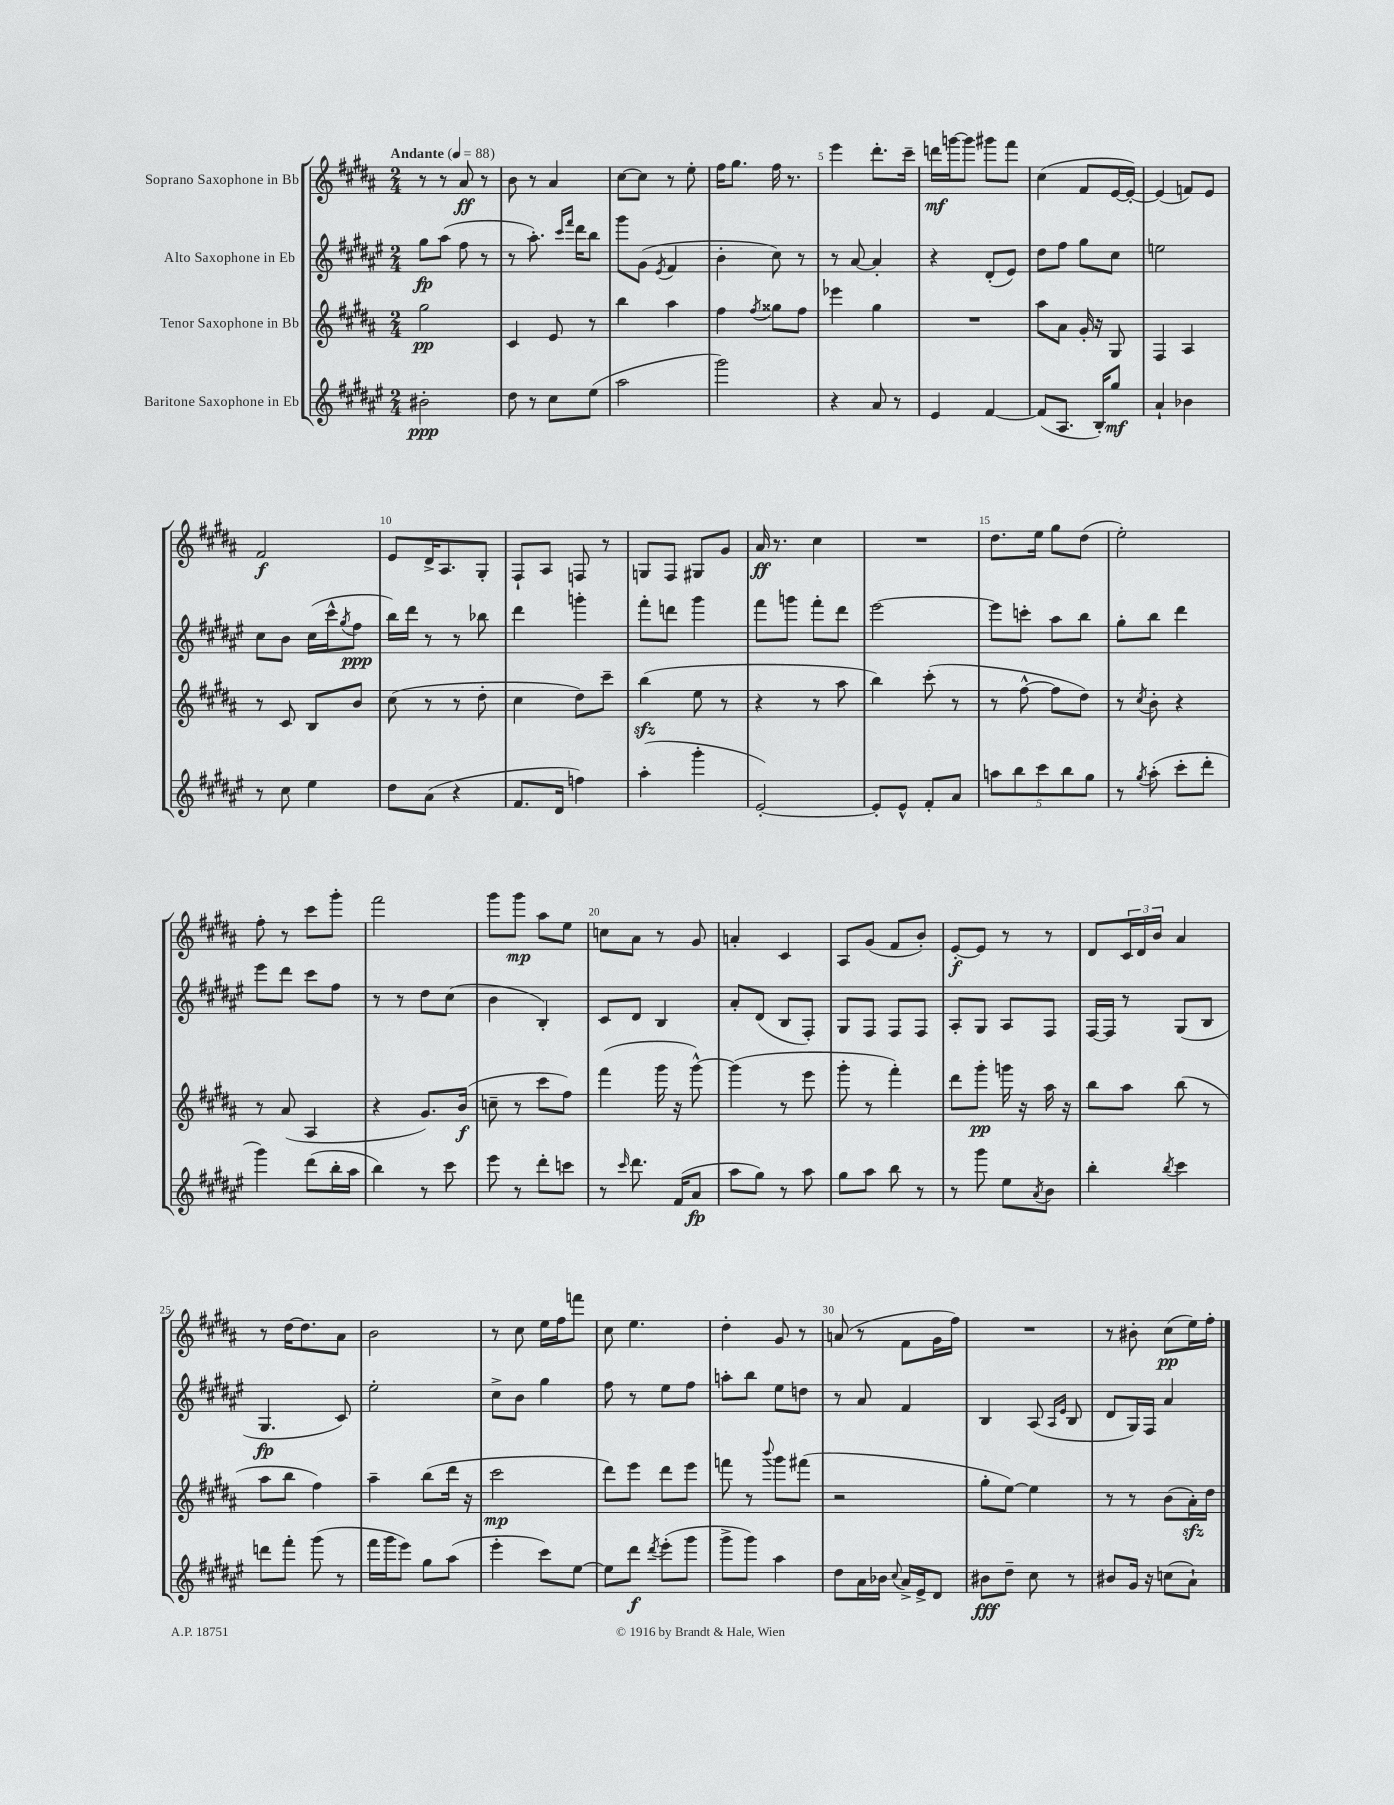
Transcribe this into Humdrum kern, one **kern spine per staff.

**kern	**dynam	**kern	**dynam	**kern	**dynam	**kern	**dynam
*part4	*part4	*part3	*part3	*part2	*part2	*part1	*part1
*staff4	*staff4	*staff3	*staff3	*staff2	*staff2	*staff1	*staff1
*I"Baritone Saxophone in Eb	*	*I"Tenor Saxophone in Bb	*	*I"Alto Saxophone in Eb	*	*I"Soprano Saxophone in Bb	*
*clefG2	*	*clefG2	*	*clefG2	*	*clefG2	*
*k[f#c#g#d#a#e#]	*	*k[f#c#g#d#a#]	*	*k[f#c#g#d#a#e#]	*	*k[f#c#g#d#a#]	*
*M2/4	*	*M2/4	*	*M2/4	*	*M2/4	*
*MM88	*	*MM88	*	*MM88	*	*MM88	*
=1	=1	=1	=1	=1	=1	=1	=1
!	!	!	!	!	!	!LO:TX:a:B:t=Andante	!
2b#X'\	ppp	2gg#\	pp	8gg#\L	fp	8r	.
.	.	.	.	(8aa#\J	.	8r	.
.	.	.	.	8ff#\	.	8a#/	ff
.	.	.	.	8r	.	8r	.
=2	=2	=2	=2	=2	=2	=2	=2
8dd#\	.	4c#/	.	8r	.	8b\	.
8r	.	.	.	8.aa#'\)	.	8r	.
8cc#\L	.	8e/	.	.	.	4a#/	.
.	.	.	.	16qqccc#/LL	.	.	.
.	.	.	.	16qqfff#/JJ	.	.	.
.	.	.	.	16ddd#\KL	.	.	.
(8ee#\J	.	8r	.	8bb\J	.	.	.
=3	=3	=3	=3	=3	=3	=3	=3
2aa#\	.	4bb\	.	8ggg#\L	.	[8cc#\L	.
.	.	.	.	(8g#\J	.	8cc#\J]	.
.	.	.	.	8qe#/	.	.	.
.	.	4aa#\	.	4f#/	.	8r	.
.	.	.	.	.	.	8ee'\	.
=4	=4	=4	=4	=4	=4	=4	=4
2ggg#\)	.	4ff#\	.	4b'\	.	16ff#\KL	.
.	.	.	.	.	.	8.gg#\J	.
.	.	8qff#/	.	.	.	.	.
.	.	8gg##X\L	.	8cc#\)	.	16ff#\	.
.	.	.	.	.	.	8.r	.
.	.	8ff#\J	.	8r	.	.	.
=5	=5	=5	=5	=5	=5	=5	=5
4r	.	4eee-X\	.	8r	.	4eee\	.
.	.	.	.	[8a#/	.	.	.
8a#/	.	4gg#\	.	4a#'/]	.	8.ddd#'\L	.
8r	.	.	.	.	.	.	.
.	.	.	.	.	.	16ccc#~\Jk	.
=6	=6	=6	=6	=6	=6	=6	=6
4e#/	.	2r	.	4r	.	16dddn\LL	mf
.	.	.	.	.	.	[16gggn\J	.
.	.	.	.	.	.	8ggg\J]	.
[4f#/	.	.	.	(8d#'/L	.	8ggg#X\L	.
.	.	.	.	8e#/J)	.	8fff#\J	.
=7	=7	=7	=7	=7	=7	=7	=7
(8f#/L]	.	8aa#\L	.	8dd#\L	.	(4cc#\	.
8.A#/J	.	8a#\J	.	8ff#\J	.	.	.
.	.	16g#'/	.	8gg#\L	.	8f#/L	.
16B'/KL)	.	16r	.	.	.	.	.
8gg#/J	mf	8G#/	.	8cc#\J	.	[16e/L	.
.	.	.	.	.	.	16e'/JJ_)	.
=8	=8	=8	=8	=8	=8	=8	=8
4a#`/	.	4F#/	.	2een\	.	(4e/]	.
4b-X\	.	4A#/	.	.	.	8fn/L)	.
.	.	.	.	.	.	8e/J	.
!!LO:LB:g=z
=9	=9	=9	=9	=9	=9	=9	=9
8r	.	8r	.	8cc#\L	.	2f#/	f
8cc#\	.	8c#/	.	8b\J	.	.	.
4ee#\	.	8B/L	.	(16cc#\LL	.	.	.
.	.	.	.	16ccc#^^\J	.	.	.
.	.	.	.	8qgg#/	.	.	.
.	.	8b/J	.	8ff#\J	ppp	.	.
=10	=10	=10	=10	=10	=10	=10	=10
8dd#\L	.	(8cc#\	.	16bb\LL)	.	8e/L	.
.	.	.	.	16ddd#\JJ	.	.	.
(8a#\J	.	8r	.	8r	.	16d#^/K	.
.	.	.	.	.	.	8.A#/	.
4r	.	8r	.	8r	.	.	.
.	.	8dd#'\	.	8bb-X\	.	8G#'/J	.
=11	=11	=11	=11	=11	=11	=11	=11
8.f#/L	.	4cc#\	.	4ddd#\	.	8F#`/L	.
.	.	.	.	.	.	8A#/J	.
16d#/Jk	.	.	.	.	.	.	.
4ffn\)	.	8dd#\L)	.	4gggn'\	.	8Fn/	.
.	.	8ccc#~\J	.	.	.	8r	.
=12	=12	=12	=12	=12	=12	=12	=12
(4aa#'\	.	(4bbzz\	.	8fff#'\L	.	8Gn/L	.
.	.	.	.	8dddn\J	.	8F#/J	.
4ggg#'\	.	8ee\	.	4ggg#\	.	8G#X/L	.
.	.	8r	.	.	.	8g#/J	.
=13	=13	=13	=13	=13	=13	=13	=13
[2e#'/)	.	4r	.	8fff#\L	.	16a#/	ff
.	.	.	.	.	.	8.r	.
.	.	.	.	8gggn\J	.	.	.
.	.	8r	.	8fff#'\L	.	4cc#\	.
.	.	8aa#\	.	8ddd#\J	.	.	.
=14	=14	=14	=14	=14	=14	=14	=14
8e#'/L]	.	4bb\)	.	[2eee#\	.	2r	.
8e#^^/J	.	.	.	.	.	.	.
8f#'/L	.	(8ccc#'\	.	.	.	.	.
8a#/J	.	8r	.	.	.	.	.
=15	=15	=15	=15	=15	=15	=15	=15
10aan\L	.	8r	.	8eee#\L]	.	8.dd#\L	.
10bb\	.	.	.	.	.	.	.
.	.	[8ff#^^\	.	8cccn'\J	.	.	.
.	.	.	.	.	.	16ee\Jk	.
10ccc#\	.	.	.	.	.	.	.
.	.	8ff#\L]	.	8aa#\L	.	8gg#\L	.
10bb\	.	.	.	.	.	.	.
.	.	8dd#\J)	.	8bb\J	.	(8dd#\J	.
10gg#\J	.	.	.	.	.	.	.
=16	=16	=16	=16	=16	=16	=16	=16
8r	.	8r	.	8gg#'\L	.	2ee'\)	.
8qgg#/	.	8qcc#/	.	.	.	.	.
(8aa#'\	.	8b'\	.	8bb\J	.	.	.
8ccc#'\L	.	4r	.	4ddd#\	.	.	.
8ddd#'\J	.	.	.	.	.	.	.
!!LO:LB:g=z
=17	=17	=17	=17	=17	=17	=17	=17
4ggg#\)	.	8r	.	8eee#\L	.	8ff#'\	.
.	.	(8a#/	.	8ddd#\J	.	8r	.
(8ddd#\L	.	4A#/	.	8ccc#\L	.	8ccc#\L	.
16bb'\L	.	.	.	8ff#\J	.	8ggg#'\J	.
16aa#\JJ	.	.	.	.	.	.	.
=18	=18	=18	=18	=18	=18	=18	=18
4bb\)	.	4r	.	8r	.	2fff#\	.
.	.	.	.	8r	.	.	.
8r	.	8.g#/L)	.	8dd#\L	.	.	.
8ccc#\	.	.	.	(8cc#\J	.	.	.
.	.	(16b/Jk	f	.	.	.	.
=19	=19	=19	=19	=19	=19	=19	=19
8eee#\	.	8ccn~\	.	4b\	.	8ggg#\L	.
8r	.	8r	.	.	.	8ggg#\J	mp
8ddd#'\L	.	8ccc#\L	.	4B'/)	.	8aa#\L	.
8cccn\J	.	8ff#\J)	.	.	.	8ee\J	.
=20	=20	=20	=20	=20	=20	=20	=20
8r	.	(4fff#\	.	8c#/L	.	8ccn\L	.
16qqccc#/	.	.	.	.	.	.	.
8.ddd#\	.	.	.	8d#/J	.	8a#\J	.
.	.	16ggg#\	.	4B/	.	8r	.
(16f#/KL	.	16r	.	.	.	.	.
8a#/J	fp	[8ggg#^^\)	.	.	.	8g#/	.
=21	=21	=21	=21	=21	=21	=21	=21
8aa#\L	.	(4ggg#\]	.	8a#'/L	.	4an'/	.
8gg#\J)	.	.	.	(8d#/J	.	.	.
8r	.	8r	.	8B/L	.	4c#/	.
8aa#\	.	8eee\	.	8F#'/J)	.	.	.
=22	=22	=22	=22	=22	=22	=22	=22
8gg#\L	.	8ggg#'\	.	8G#/L	.	8A#/L	.
8aa#\J	.	8r	.	8F#/J	.	(8g#/J	.
8bb\	.	4fff#'\)	.	8F#/L	.	8f#/L	.
8r	.	.	.	8F#/J	.	8b'/J)	.
=23	=23	=23	=23	=23	=23	=23	=23
8r	.	8ddd#\L	.	8A#'/L	.	[8e'/L	f
8ggg#\	.	8ggg#'\J	pp	8G#/J	.	8e/J]	.
8ee#\L	.	16gggn\	.	8A#/L	.	8r	.
.	.	16r	.	.	.	.	.
8qa#/	.	.	.	.	.	.	.
8b\J	.	16aa#\	.	8F#/J	.	8r	.
.	.	16r	.	.	.	.	.
=24	=24	=24	=24	=24	=24	=24	=24
4bb'\	.	8bb\L	.	[16F#/LL	.	8d#/L	.
.	.	.	.	16F#/JJ]	.	.	.
.	.	8aa#\J	.	8r	.	24c#/L	.
.	.	.	.	.	.	24d#/	.
.	.	.	.	.	.	24b/JJ	.
8qbb/	.	.	.	.	.	.	.
4ccc#\	.	(8bb\	.	(8G#/L	.	4a#/	.
.	.	8r	.	8B/J	.	.	.
!!LO:LB:g=z
=25	=25	=25	=25	=25	=25	=25	=25
8dddn\L	.	8aa#\L	.	4.G#/	fp	8r	.
8fff#'\J	.	8bb\J	.	.	.	[16dd#\KL	.
.	.	.	.	.	.	8.dd#\]	.
(8ggg#\	.	4ff#\)	.	.	.	.	.
8r	.	.	.	8c#/)	.	8a#\J	.
=26	=26	=26	=26	=26	=26	=26	=26
16fff#\LL	.	4aa#~\	.	2ee#'\	.	2b\	.
16ggg#\J	.	.	.	.	.	.	.
8eee#\J)	.	.	.	.	.	.	.
8gg#\L	.	(8bb\L	.	.	.	.	.
(8aa#\J	.	16ddd#\Jk	.	.	.	.	.
.	.	16r	.	.	.	.	.
=27	=27	=27	=27	=27	=27	=27	=27
4eee#'\	.	2ccc#\	mp	8cc#^\L	.	8r	.
.	.	.	.	8b\J	.	8cc#\	.
8ccc#\L)	.	.	.	4gg#\	.	16ee\LL	.
.	.	.	.	.	.	16ff#\J	.
[8ee#\J	.	.	.	.	.	8fffn\J	.
=28	=28	=28	=28	=28	=28	=28	=28
8ee#\L]	.	8ddd#\L)	.	8ff#\	.	8cc#\	.
8ddd#\J	f	8eee\J	.	8r	.	4.ee\	.
8qddd#/	.	.	.	.	.	.	.
(8eee#'\L	.	8ddd#\L	.	8ee#\L	.	.	.
8ggg#\J	.	8eee\J	.	8ff#\J	.	.	.
=29	=29	=29	=29	=29	=29	=29	=29
8ggg#^\L	.	8fffn\	.	8aan'\L	.	4dd#'\	.
8ggg#\J)	.	8r	.	8bb\J	.	.	.
.	.	8qqbbb/	.	.	.	.	.
4aa#\	.	8ggg#\L	.	8ee#\L	.	8g#/	.
.	.	(8fff#X\J	.	8ddn\J	.	8r	.
=30	=30	=30	=30	=30	=30	=30	=30
8dd#\L	.	2r	.	8r	.	(8an/	.
16a#\L	.	.	.	8a#/	.	8r	.
16b-X\JJ	.	.	.	.	.	.	.
8qqcc#/	.	.	.	.	.	.	.
16a#^/LL	.	.	.	4f#/	.	8f#\L	.
16e#^/J	.	.	.	.	.	.	.
8d#/J	.	.	.	.	.	16g#\L	.
.	.	.	.	.	.	16ff#\JJ)	.
=31	=31	=31	=31	=31	=31	=31	=31
8b#X\L	fff	8gg#'\L	.	4B/	.	2r	.
8dd#~\J	.	[8ee\J)	.	.	.	.	.
8cc#\	.	4ee\]	.	(8A#/	.	.	.
.	.	.	.	16qqA#/LL	.	.	.
.	.	.	.	16qqe#/JJ	.	.	.
8r	.	.	.	8B/	.	.	.
=32	=32	=32	=32	=32	=32	=32	=32
8b#X/L	.	8r	.	8d#/L	.	8r	.
16g#/Jk	.	8r	.	16G#/L)	.	8b#X'\	.
16r	.	.	.	16F#/JJ	.	.	.
(8ccn\L	.	(8b\L	.	4a#/	.	(8cc#\L	pp
8a#`\J)	.	16a#zz'\L)	.	.	.	16ee\L)	.
.	.	16dd#\JJ	.	.	.	16ff#'\JJ	.
==	==	==	==	==	==	==	==
*-	*-	*-	*-	*-	*-	*-	*-
